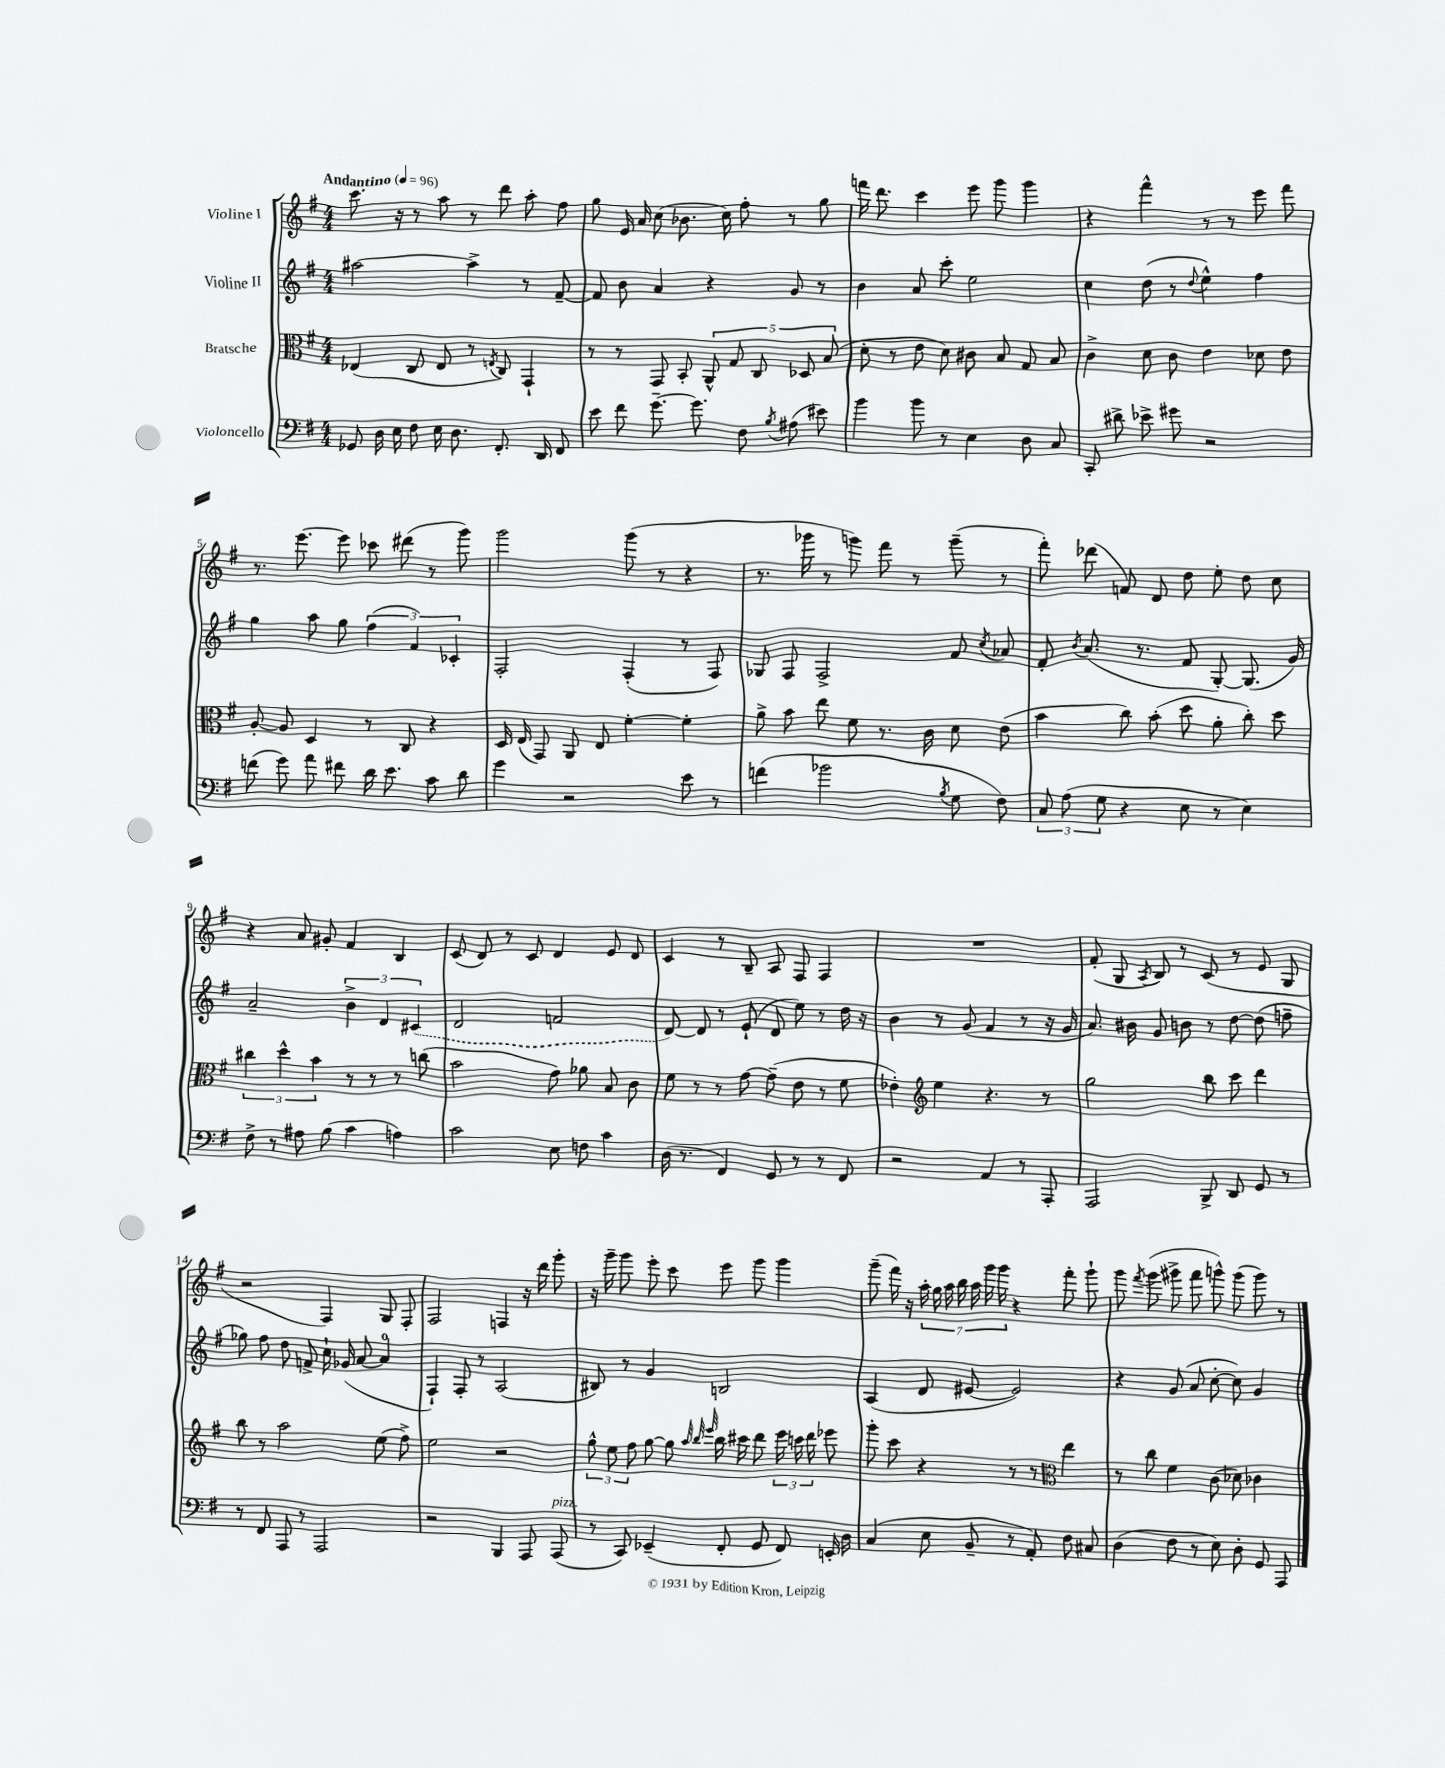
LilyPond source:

<<
\new StaffGroup <<
\new Staff = "s0" \with { instrumentName = "Violine I" } {
    \clef treble \key g \major \numericTimeSignature \time 4/4 \tempo "Andantino" 4 = 96
    \autoBeamOff c'''8. r16 r8 a''8 r8 d'''8 a''8-. fis''8 |
    g''8 e'16 a'16 c''8( bes'8. c''16) fis''8-. r8 g''8 |
    f'''16 d'''8. c'''4 e'''8 g'''8 g'''4 |
    r4 fis'''4-^ r8 r8 e'''8 fis'''8 |
    r8. e'''8.~ e'''8 ces'''8 dis'''8( r8 g'''8) |
    g'''2 g'''8( r8 r4 |
    r8. ges'''16 r8 g'''8) fis'''8 r8 g'''8--( r8 |
    fis'''8-.) des'''8( f'8) d'8 d''8 e''8-. d''8 c''8 |
    r4 a'8 gis'8-. fis'4 b4 |
    c'8( d'8) r8 c'8 d'4 e'8 d'8 |
    c'4 r8 b8-- a8 fis8 fis4 |
    R1 |
    fis'8-.( g8 \acciaccatura { a8 } b8) r8 c'8( r8 e'8 g8 |
    r2 fis4) g8 fis8-. |
    fis2 f4 r16 d'''16 g'''8-. |
    r16 g'''16-- g'''8 e'''8-. c'''8 e'''8 g'''8 g'''4 |
    g'''8--( fis'''16) r16 \tuplet 7/4 { a''16-. g''16 a''16 b''16 a''16 g'''16 g'''16 } r4 fis'''8-. g'''8-! |
    g'''8 \acciaccatura { fis'''8 } g'''8( gis'''8-> fis'''8 g'''8-^) g'''8( g'''8) r8 \bar "|." |
}
\new Staff = "s1" \with { instrumentName = "Violine II" } {
    \clef treble \key g \major \numericTimeSignature \time 4/4
    \autoBeamOff ais''2~ ais''4-> r8 fis'8~-- |
    fis'8 b'8 a'4 r4 g'8 r8 |
    b'4 a'8 c'''8-. e''2 |
    c''4 d''8( r8 \appoggiatura { d''8 } e''4-^) fis''4 |
    g''4 a''8 g''8 \tuplet 3/2 { fis''4( fis'4) ces'4-. } |
    fis2-. fis4-.( r8 fis8) |
    ges8 fis8 fis2-> fis'8 \acciaccatura { c''8 } aes'8 |
    fis'8-. \acciaccatura { b'8 } a'8.( r8. fis'8 g8~-.) g8.( g'16) |
    a'2-- \tuplet 3/2 { b'4-> d'4 \once \slurDashed cis'4( } |
    d'2 f'2 |
    d'8~) d'8 r8 e'8-!( d'8 e''8) r8 d''16 r16 |
    b'4 r8 g'8( fis'4 r8 r16 g'16 |
    a'8.) bis'16 g'8 b'8 r8 d''8~ d''8( f''8-- |
    ges''8) fis''8 d''8 f'8-> c''16-! ges'16( a'8~ a'4-0 |
    fis4-!) fis8-. r8 a2( |
    bis8) r8 g'4 b2 |
    a4( d'8 eis'8~ eis'2) |
    r4 g'8( a'8 c''8~-. c''8) g'4 \bar "|." |
}
\new Staff = "s2" \with { instrumentName = "Bratsche" } {
    \clef alto \key g \major \numericTimeSignature \time 4/4
    \autoBeamOff ees4( c8 ees8 r8 \acciaccatura { e8 } c8) g,4-! |
    r8 r8 g,8 b,8-. \tuplet 5/4 { a,8-^ g8 c8 des8 b8( } |
    d'8-. r8 e'8 d'8) cis'8 b8 g8 b8 |
    c'4-> d'8 c'8 e'4 des'8 e'8 |
    a8~-. a8 d4 r8 c8 r4 |
    d16 e16( g,8) a,8 e8 fis'4~-. fis'4-. |
    a'8-> b'8 e''8 fis'8 r8. c'16 d'8 e'8( |
    b'4 c''8) b'8-.( d''8 a'8-. c''8-.) d''8 |
    \tuplet 3/2 { cis''4 d''4-^ b'4 } r8 r8 r8 c''8( |
    b'2 g'8) aes'8 b8 c'8 |
    fis'8 r8 r8 g'8~ g'8--( e'8 r8 fis'8 |
    ees'4-.) \clef treble e''4 r4. r8 |
    g''2 b''8 c'''8 d'''4 |
    b''8 r8 a''2 e''8( fis''8->) |
    e''2 r2 |
    \tuplet 3/2 { g''8-^ e''8 fis''8 } g''8~ g''8 \grace { a''32 b''32 e'''32 } b''16 cis'''16 d'''8 \tuplet 3/2 { e'''16 c'''16 d'''16 } ees'''8 |
    g'''8-. c'''8 r4 r8 r8 \clef alto e''4 |
    r8 c''8 fis'4 c'8( des'8) ces'4 \bar "|." |
}
\new Staff = "s3" \with { instrumentName = "Violoncello" } {
    \clef bass \key g \major \numericTimeSignature \time 4/4
    \autoBeamOff ges,8 d16 e16 fis8 e16 d8. fis,8.-. d,16 fis,8 |
    e'8 fis'8 g'8.~-- g'8. fis8 \acciaccatura { b8 } ais8( eis'8) |
    b'4 b'8 r8 e4 d8 c8 |
    c,8-. dis'8-> ees'8-> gis'8 r2 |
    f'8( g'8) a'8 fis'8 d'16 e'8. c'8 d'8 |
    g'4 r2 e'8 r8 |
    f'4( bes'2 \acciaccatura { b8 } g8 fis8) |
    \tuplet 3/2 { c8 a8( g8 } r4 e8 r8 e4) |
    fis8-> r8 ais8 b8( c'4 a4) |
    c'2 e8 f8 c'4 |
    d16( r8. fis,4) g,8 r8 r8 fis,8 |
    r2 a,4 r8 a,,8-. |
    a,,2 b,,8-> d,8 g,8 r8 |
    r8 fis,8 a,,8 r8 a,,2 |
    r2 b,,4 a,,8 a,,8^\markup { \italic "pizz." }( |
    r8 c,8) ees,4--( fis,8-. g,8 fis,8) e,16-. d16 |
    c4( e8 b,8-- r8 a,8-.) fis8 cis8 |
    d4( fis8 r8 e8) d8-. g,8 a,,8 \bar "|." |
}
>>
>>
